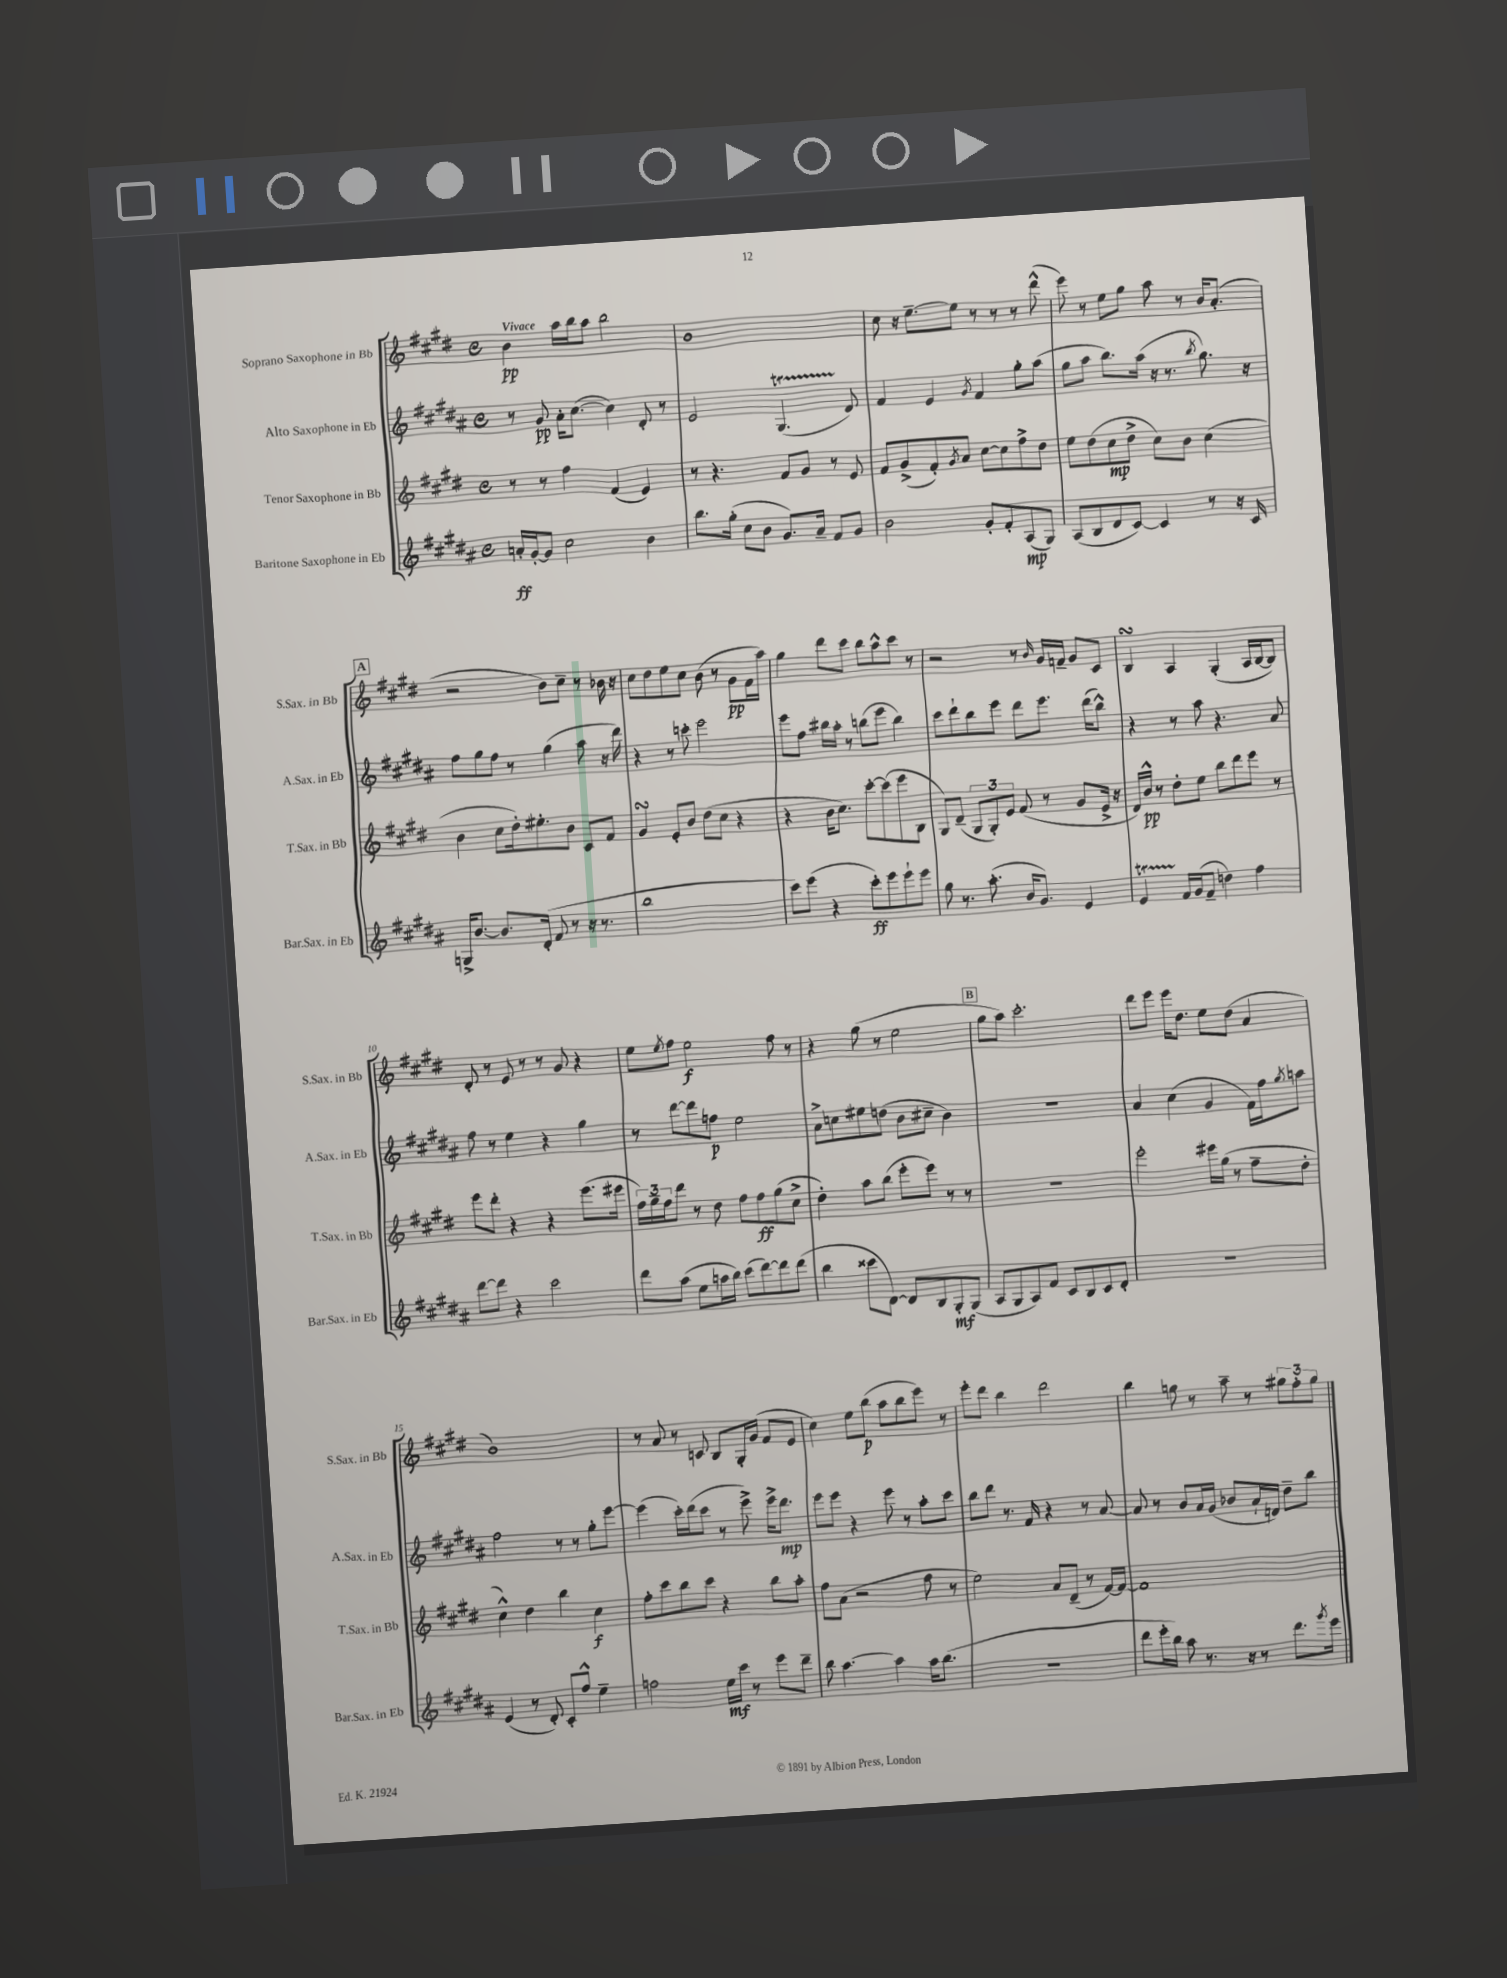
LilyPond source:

<<
\new StaffGroup <<
\new Staff = "s0" \with { instrumentName = "Soprano Saxophone in Bb" shortInstrumentName = "S.Sax. in Bb" } {
    \clef treble \key e \major \defaultTimeSignature \time 4/4 \tempo "Vivace"
    b'4\pp a''16 b''16 a''8 b''2 |
    b'1 |
    cis''8 r16 e''8.~-- e''8 r8 r8 r8 dis'''8-^( |
    e'''8) r8 e''8 gis''8 a''8 r8 b'16 a'8.-.( |
    \mark \markup { \box "A" } r2 b'8) cis''8-- r8 bes'16 r16 |
    cis''8 dis''8 e''8 cis''8 b'8( r8 gis'8\pp fis'16 a''16) |
    gis''4 dis'''8 cis'''8 b''8 a''8-^ cis'''8 r8 |
    r2 r8 \grace { b'16 } gis'16 f'16-- gis'8 cis'8 |
    b4\turn a4 gis4-.( a16 b16~ b8) |
    dis'8-. r8 e'8 r8 r8 gis'8 r4 |
    e''8 \acciaccatura { e''8 } fis''8 e''2\f fis''8 r8 |
    r4 gis''8( r8 e''2 |
    \mark \markup { \box "B" } gis''8 a''8) cis'''2.-. |
    dis'''8 e'''8 e'''16 dis''8. e''8 dis''8( a'4 |
    b'1) |
    r8 a'8 r8 c'8 b8 gis16-. gis'16( fis'8 e'8 |
    cis''4) e''8 b''8\p( a''8 b''8 e'''8) r8 |
    e'''8-. dis'''8 b''4 dis'''2 |
    b''4 g''8 r8 a''8-- r8 \tuplet 3/2 { gis''8 fis''8-. gis''8 } \bar "|." |
}
\new Staff = "s1" \with { instrumentName = "Alto Saxophone in Eb" shortInstrumentName = "A.Sax. in Eb" } {
    \clef treble \key b \major \defaultTimeSignature \time 4/4
    r8 gis'8\pp ais'16-. cis''8.~( cis''4) dis'8-. r8 |
    e'2 gis4.\startTrillSpan( dis'8\stopTrillSpan) |
    fis'4 e'4 \acciaccatura { gis'8 } fis'4 gis''8-. ais''8( |
    gis''8 ais''8 b''8.) ais''16( r16 r8. \acciaccatura { b''8 } gis''8.) r16 |
    \mark \markup { \box "A" } fis''8 gis''8 fis''8 r8 gis''4( ais''8 r16 dis'''16) |
    r4 r8 c'''8-. e'''2 |
    e'''8 fis''8 bis''16 ais''16-. r8 b''8( e'''8 b''4) |
    cis'''8 dis'''8-! b''8 e'''8 dis'''8 e'''8. dis'''16( b''8-^) |
    r4 r8 ais''8 r4. ais'8 |
    fis''8 r8 e''4 r4 gis''4 |
    r8 dis'''8~ dis'''8 f''8\p e''2 |
    ais'8-> c''8 eis''8 d''8( b'8 cis''8-- b'4) |
    \mark \markup { \box "B" } r1 |
    ais'4 cis''4( gis'4 fis'16) fis''16 \acciaccatura { gis''8 } a''8 |
    fis''2 r8 r8 gis''8-. e'''8~ |
    e'''4( cis'''16-.) dis'''16( cis'''8 r8 e'''8->) e'''16-> dis'''8.\mp |
    e'''8 e'''8 r4 e'''8 r8 ais''8-. cis'''8 |
    b''8 dis'''8 r8. fis'16 r4 r8 ais'8~ |
    ais'8 r8 b'8 ais'16 gis'16( bes'8 ais'16-! d'16) dis''8-- b''8 \bar "|." |
}
\new Staff = "s2" \with { instrumentName = "Tenor Saxophone in Bb" shortInstrumentName = "T.Sax. in Bb" } {
    \clef treble \key e \major \defaultTimeSignature \time 4/4
    r8 r8 fis''4 fis'4( e'4) |
    r8 r4. fis'8 gis'8 r8 e'8 |
    fis'8 gis'8->( fis'8-.) \acciaccatura { gis'8 } a'8 cis''8~ cis''8 fis''8-> dis''8 |
    e''8 dis''8( cis''8\mp dis''8-> cis''8) b'8 cis''4( |
    \mark \markup { \box "A" } b'4 cis''8 dis''16-.) eis''8.-. b'8 cis'8 fis'8 |
    gis'4\turn e'8-. b'8 dis''8( cis''8 r4 |
    r4 b'16 cis''8.) cis'''8~-. cis'''8( e'''8 b8 |
    gis8) dis'8--( \tuplet 3/2 { gis8 gis8-.) e'8 } fis'8( r8 gis'8 e'16-> r16 |
    dis'16) b'16-^\pp r8 dis''8-. e''8 b''8 dis'''8 e'''8 r8 |
    e'''8 dis'''8-. r4 r4 e'''8.( eis'''16 |
    \tuplet 3/2 { fis''16) gis''16-- fis''16 } dis'''8 r8 dis''8 fis''8 fis''8\ff gis''8( cis''8-> |
    dis''4-.) a''8 b''8( e'''8-. e'''8) r8 r8 |
    \mark \markup { \box "B" } R1 |
    e'''2-. eis'''16 gis''16( r8 fis''8-- dis''8-. |
    cis''4-^) dis''4 b''4 cis''4\f |
    fis''8-. cis'''8 b''8 cis'''8 r4 b''8 a''8-. |
    fis''8 a'8( r2 fis''8 r8 |
    e''2) a'8 dis'8--( r8 fis'16~) fis'16~ |
    fis'1 \bar "|." |
}
\new Staff = "s3" \with { instrumentName = "Baritone Saxophone in Eb" shortInstrumentName = "Bar.Sax. in Eb" } {
    \clef treble \key b \major \defaultTimeSignature \time 4/4
    a'16-.\ff gis'16~-. gis'8 cis''2 b'4 |
    b''8. gis''16-.( cis''8 b'8 gis'8.) ais'16-- fis'8 gis'8 |
    b'2 gis'8-. fis'8-. ais8\mp( gis8) |
    ais8( b8 dis'8 cis'8~) cis'4 r8 r16 cis'16 |
    \mark \markup { \box "A" } g16-> b'8.~ b'8. dis'16-.( fis'8 r8 r16 r8. |
    b''1 |
    cis'''8) e'''8( r4 cis'''8-.\ff) e'''8 e'''8-! e'''8 |
    gis''8 r8. ais''8.-.( b'16 gis'8.) e'4 |
    e'4\startTrillSpan fis'16\stopTrillSpan gis'16( fis'8-- d''4) fis''4 |
    dis'''8~ dis'''8 r4 cis'''2 |
    dis'''8 ais''8( e''8 a''16 b''16) cis'''8( dis'''8~) dis'''8 dis'''8( |
    b''4 cisis'''8 dis'8~) dis'8 b8 gis8-.\mf gis8( |
    \mark \markup { \box "B" } ais8 gis8 ais8) fis'8 cis'8 b8 cis'8 dis'8-. |
    R1 |
    e'4( r8 dis'8-.) cis'8-. fis''8-^ e''4-- |
    f''2 e''16\mf cis'''16 r8 e'''8 dis'''8-- |
    b''8 ais''4.~ ais''4 ais''16 b''8.( |
    R1 |
    dis'''8 e'''16-. b''16) ais''8 r8. r16 r8 dis'''8. \acciaccatura { gis'''8 } e'''16 \bar "|." |
}
>>
>>
